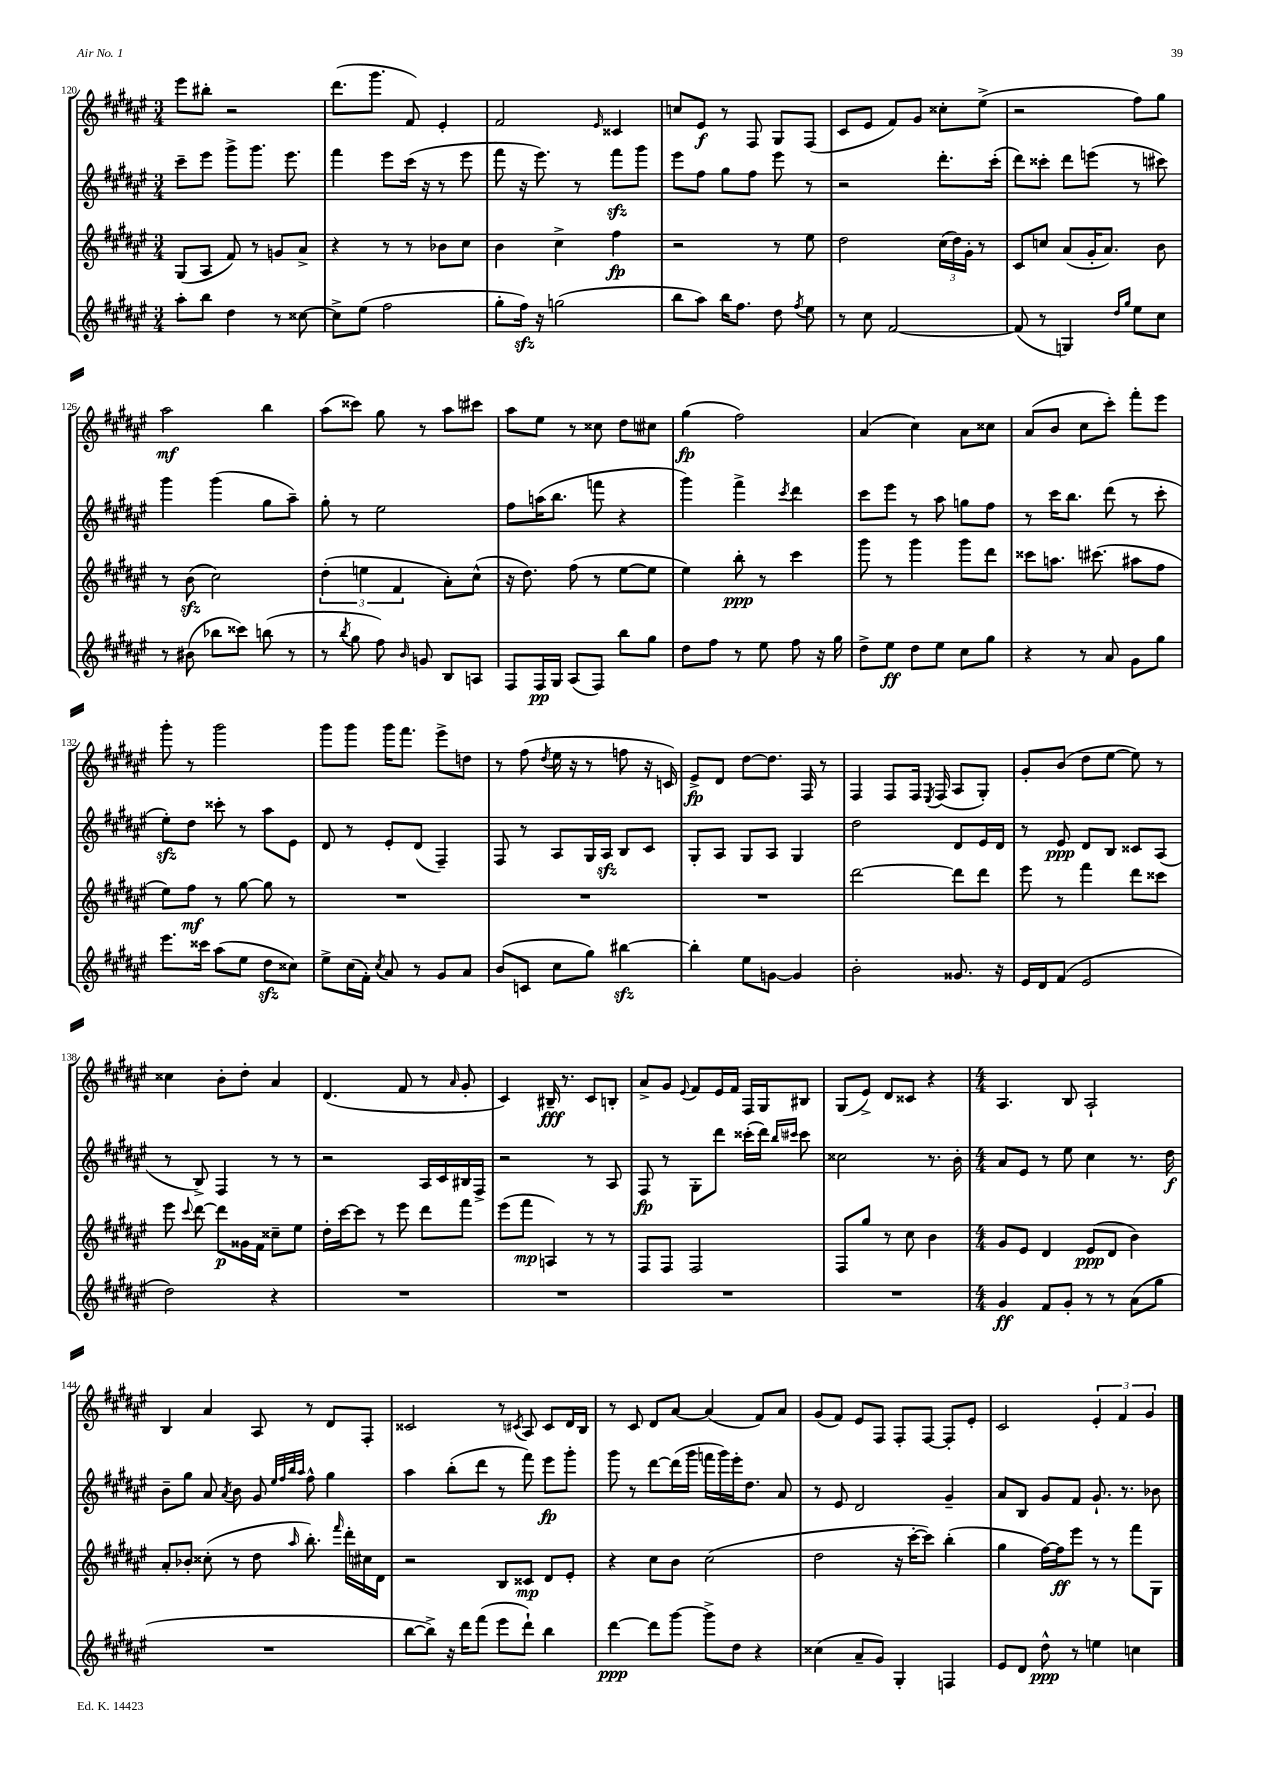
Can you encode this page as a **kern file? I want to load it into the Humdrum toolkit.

**kern	**kern	**kern	**kern
*staff4	*staff3	*staff2	*staff1
*clefG2	*clefG2	*clefG2	*clefG2
*k[f#c#g#d#a#e#]	*k[f#c#g#d#a#e#]	*k[f#c#g#d#a#e#]	*k[f#c#g#d#a#e#]
*M3/4	*M3/4	*M3/4	*M3/4
8aa#'	(8G#	8ccc#~	8eee#
8bb	8A#	8eee#	8bb#'
4dd#	8f#)	8ggg#^	2r
.	8r	8.ggg#	.
8r	8g	.	.
.	.	8.eee#	.
[8cc##	8a#^	.	.
=	=	=	=
8cc##^]	4r	4fff#	(8.ddd#
(8ee#	.	.	.
.	.	.	8.ggg#
2ff#	8r	8eee#	.
.	8r	(16ccc#	8f#)
.	.	16r	.
.	8b-	8r	4e#'
.	8cc#	8eee#	.
=	=	=	=
8gg#'	4b	8fff#	2f#
16ff#)	.	16r	.
16r	.	8.eee#)	.
(2gg	4cc#^	.	.
.	.	8r	.
.	.	.	16qqe#
.	4ff#	8fff#	4c##
.	.	8ggg#	.
=	=	=	=
8bb	2r	8eee#	8cc
8aa#)	.	8ff#	8e#
16bb	.	8gg#	8r
8.ff#	.	.	.
.	.	8ff#	8F#
8dd#	8r	8eee#	8G#
8qff#	.	.	.
8ee#	8ee#	8r	(8F#
=	=	=	=
8r	2dd#	2r	8c#
8cc#	.	.	8e#
[2f#	.	.	8f#)
.	.	.	8g#
.	(24cc#	8.ddd#'	8cc##'
.	24dd#)	.	.
.	24g#'	.	.
.	8r	.	(8ee#^
.	.	(16ccc#'	.
=	=	=	=
(8f#]	8c#	8ddd#)	2r
8r	8cc	8ccc##'	.
4G)	(8a#	8ddd#	.
.	16g#'	(8eee	.
.	8.a#)	.	.
16qqdd#	.	.	.
16qqgg#	.	.	.
8ee#	.	8r	8ff#)
8cc#	8b	8ccc#)	8gg#
=	=	=	=
8r	8r	4ggg#	2aa#
(8b#	(8b	.	.
8bb-	2cc#)	(4ggg#	.
8ccc##)	.	.	.
(8bb	.	8gg#	4bb
8r	.	8aa#~)	.
=	=	=	=
8r	(6dd#'	8gg#'	(8aa#
8qbb	.	.	.
8gg#	.	8r	8ccc##)
.	6ee	.	.
8ff#)	.	2ee#	8gg#
.	6f#	.	.
16qqb	.	.	.
8g	.	.	8r
8B	8a#')	.	8aa#
8A	(8cc#^^	.	8ccc#
=	=	=	=
8F#	16r	8ff#	8aa#
.	8.dd#)	.	.
16F#	.	(16aa	8ee#
16G#	.	8.bb	.
(8A#	(8ff#	.	8r
8F#)	8r	8fff	8cc##
8bb	[8ee#	4r	8dd#
8gg#	8ee#]	.	8cc#
=	=	=	=
8dd#	4ee#)	4ggg#)	(4gg#
8ff#	.	.	.
8r	8bb'	4fff#^	2ff#)
8ee#	8r	.	.
.	.	8qccc#	.
8ff#	4ccc#	4ddd#	.
16r	.	.	.
16gg#	.	.	.
=	=	=	=
8dd#^	8ggg#	8ccc#	(4a#
8ee#	8r	8eee#	.
8dd#	4ggg#	8r	4cc#)
8ee#	.	8aa#	.
8cc#	8ggg#	8gg	8a#
8gg#	8ddd#	8ff#	8cc##
=	=	=	=
4r	8ccc##	8r	(8a#
.	8.aa	16ccc#	8b
.	.	8.bb	.
8r	.	.	8cc#
.	(8.ccc#	.	.
8a#	.	(8ddd#	8ccc#')
8g#	8aa#	8r	8fff#'
8gg#	8ff#	8ccc#'	8eee#
=	=	=	=
8.eee#	8ee#)	8ee#')	8ggg#'
.	8ff#	8dd#	8r
16ccc##	.	.	.
(8aa#	8r	8ccc##'	2ggg#
8ee#	[8gg#	8r	.
8dd#	8gg#]	8aa#	.
8cc##)	8r	8e#	.
=	=	=	=
8ee#^	2.r	8d#	8ggg#
(16cc#	.	8r	8ggg#
16f#')	.	.	.
8qcc#	.	.	.
8a#	.	8e#'	16ggg#
.	.	.	8.fff#
8r	.	(8d#	.
8g#	.	4F#~)	8eee#^
8a#	.	.	8dd
=	=	=	=
(8b	2.r	8F#	8r
8c	.	8r	(8ff#
.	.	.	8qdd#
8cc#	.	8A#	16ee#
.	.	.	16r
8gg#)	.	16G#	8r
.	.	16A#	.
[4bb#	.	8B	8ff
.	.	8c#	16r
.	.	.	16c)
=	=	=	=
4bb#']	2.r	8G#'	8e#^
.	.	8A#	8d#
8ee#	.	8G#	[8dd#
[8g	.	8A#	8.dd#]
4g]	.	4G#	.
.	.	.	16F#
.	.	.	8r
=	=	=	=
2b'	[2ddd#	2dd#	4F#
.	.	.	8F#
.	.	.	16F#
.	.	.	8qE#
.	.	.	(16F#
8.g##	8ddd#]	8d#	8A#
.	8ddd#	16e#	8G#')
16r	.	16d#	.
=	=	=	=
16e#	8eee#	8r	8g#'
16d#	.	.	.
(8f#	8r	8e#	(8b
2e#	4fff#	8d#	8dd#
.	.	8B	[8ee#
.	8ddd#	8c##	8ee#])
.	8ccc##	(8A#	8r
=	=	=	=
2dd#)	8eee#	8r	4cc##
.	8qqccc#	.	.
.	[8ddd#	8B^)	.
.	8ddd#]	4F#	8b'
.	16g##	.	8dd#'
.	16f#	.	.
4r	8cc##~	8r	4a#
.	8ee#	8r	.
=	=	=	=
2.r	16dd#'	2r	(4.d#
.	[16ccc#	.	.
.	8ccc#]	.	.
.	8r	.	.
.	8eee#	.	8f#
.	8ddd#	16A#	8r
.	.	16c#	.
.	.	.	16qqa#
.	8fff#	16B#	8g#'
.	.	16F#^	.
=	=	=	=
2.r	(8eee#	2r	4c#)
.	8fff#	.	.
.	4A)	.	16B#~
.	.	.	8.r
.	8r	8r	8c#
.	8r	8A#	8B'
=	=	=	=
2.r	8F#	8F#	8a#^
.	8F#	8r	8g#
.	.	.	8qqe#
.	2F#	8G#'	8f#
.	.	8ddd#	16e#
.	.	.	16f#
.	.	(16ccc##'	16F#
.	.	16ddd#)	16G#
.	.	16qqbb	.
.	.	16qqccc#	.
.	.	8ccc#	8B#
=	=	=	=
2.r	8F#	2cc##	(8G#
.	8gg#	.	8e#^)
.	8r	.	8d#
.	8cc#	.	8c##
.	4b	8.r	4r
.	.	16b'	.
=	=	=	=
*M4/4	*M4/4	*M4/4	*M4/4
4g#	8g#	8a#	4.A#
.	8e#	8e#	.
8f#	4d#	8r	.
8g#'	.	8ee#	8B
8r	(8e#	4cc#	2A#`
8r	8d#	.	.
(8a#	4b)	8.r	.
8gg#	.	.	.
.	.	16dd#	.
=	=	=	=
1r	8a#'	8b~	4B
.	8b-'	8gg#	.
.	(8cc##'	8a#	4a#
.	.	8qa#	.
.	8r	8b	.
.	8dd#	8g#	8A#
.	.	32qqee#	.
.	.	32qqff#	.
.	.	32qqbb	.
.	16qqaa#	32qqaa#	.
.	8.bb')	8ff#^^	8r
.	.	4gg#	8d#
.	16qqfff#	.	.
.	16ddd#'	.	.
.	16cc#	.	8F#'
.	16d#	.	.
=	=	=	=
[8bb	2r	4aa#	2c##
8bb^])	.	.	.
16r	.	(8bb'	.
16ddd#	.	.	.
(8fff#	.	8ddd#	.
8eee#	8B	8r	8r
.	.	.	8qc#
8ddd#`)	8c##	8fff#)	8A#
4bb	8d#	8eee#	8c#
.	8e#'	8ggg#'	16d#
.	.	.	16B
=	=	=	=
[4ddd#	4r	8ggg#	8r
.	.	8r	8c#
8ddd#]	8cc#	[8ddd#	8d#
[8ggg#	8b	(16ddd#]	[8a#
.	.	16ggg#	.
8ggg#^]	(2cc#	16fff	(4a#]
.	.	16ggg#)	.
8dd#	.	16eee#'	.
.	.	8.dd#	.
4r	.	.	8f#)
.	.	8a#	8a#
=	=	=	=
(4cc##	2dd#	8r	(8g#
.	.	8e#	8f#)
8a#~	.	2d#	8e#
8g#)	.	.	8F#
4G#'	16r	.	8F#'
.	[16ccc#'	.	.
.	8ccc#])	.	[8F#
4F	(4bb'	4g#~	8F#']
.	.	.	8e#'
=	=	=	=
8e#	4gg#	8a#	2c#
8d#	.	8B	.
8dd#^^	[16ff#)	8g#	.
.	16ff#]	.	.
8r	8eee#	8f#	.
4ee	8r	8.g#`	6e#'
.	8r	.	.
.	.	.	6f#
.	.	8.r	.
4cc	8fff#	.	.
.	.	.	6g#
.	8G#	8b-	.
==	==	==	==
*-	*-	*-	*-
